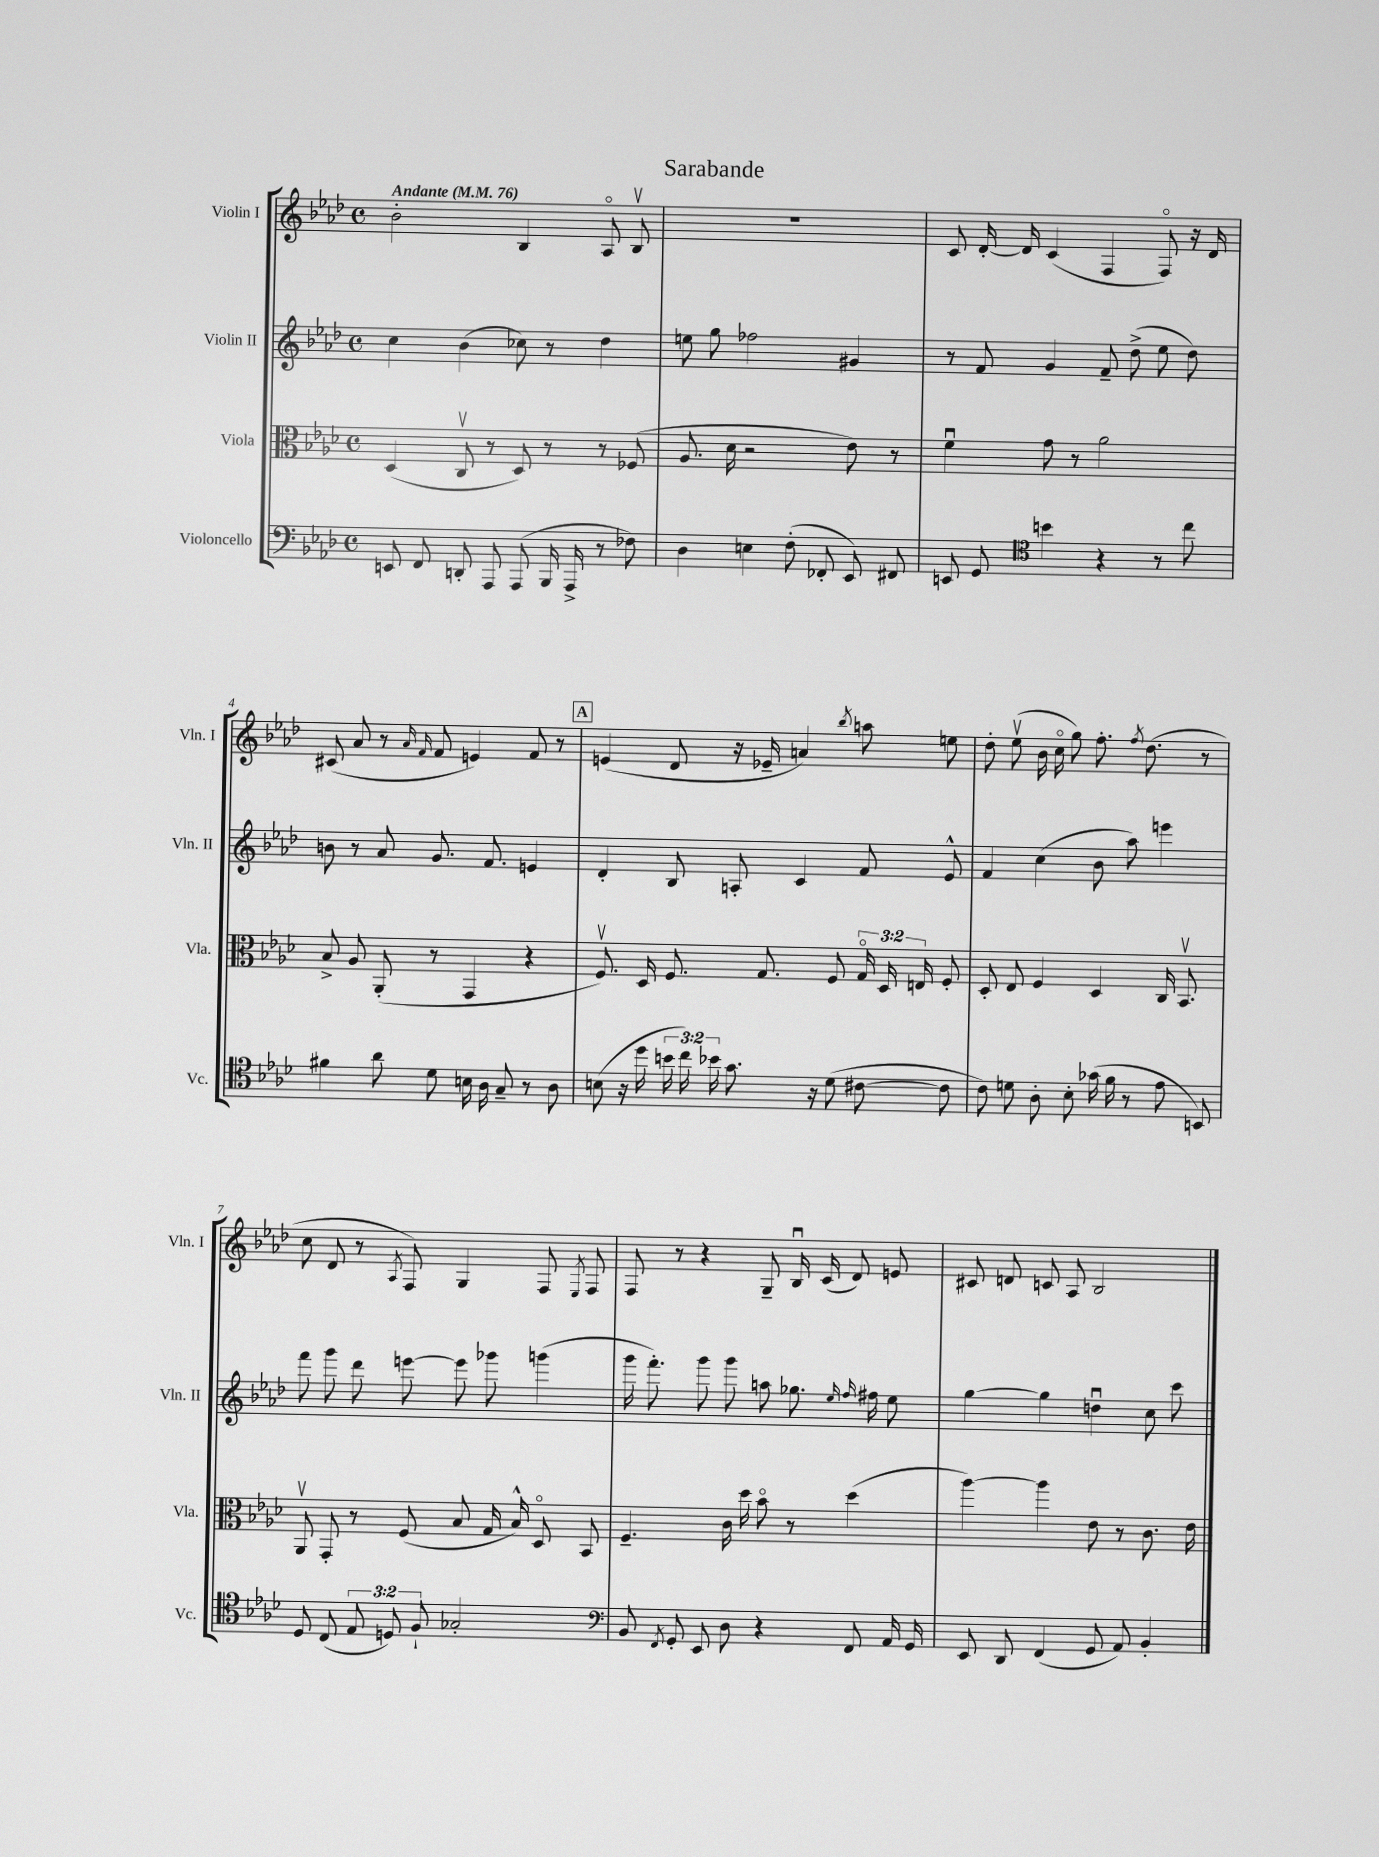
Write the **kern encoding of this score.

**kern	**kern	**kern	**kern
*part4	*part3	*part2	*part1
*staff4	*staff3	*staff2	*staff1
*I"Violoncello	*I"Viola	*I"Violin II	*I"Violin I
*I'Vc.	*I'Vla.	*I'Vln. II	*I'Vln. I
*clefF4	*clefC3	*clefG2	*clefG2
*k[b-e-a-d-]	*k[b-e-a-d-]	*k[b-e-a-d-]	*k[b-e-a-d-]
*M4/4	*M4/4	*M4/4	*M4/4
*met(c)	*met(c)	*met(c)	*met(c)
*MM76	*MM76	*MM76	*MM76
=1	=1	=1	=1
!	!	!	!LO:TX:a:B:t=Andante
8EEn/	(4D-/	4cc\	2b-'\
8FF/	.	.	.
8DDn'/	8Cv/	(4b-\	.
8AAA-/	8r	.	.
(8AAA-/	8D-/)	8cc-X\)	4B-/
16BBB-/	8r	8r	.
16AAA-^/	.	.	.
8r	8r	4dd-\	8A-/
8F-X\)	(8F-X/	.	8B-v/
=2	=2	=2	=2
4D-\	8.A-/	8een\	1r
.	.	8gg\	.
.	16d-\	.	.
4En\	2r	2ff-X\	.
(8F'\	.	.	.
8FF-X'/	.	.	.
8EE-/)	8e-\)	4g#X/	.
8FF#X/	8r	.	.
=3	=3	=3	=3
8EEn/	4fu\	8r	8c/
8GG/	.	8f/	[16d-'/
.	.	.	16d-/]
*clefC4	*	*	*
4bn\	8g\	4g/	(4c/
.	8r	.	.
4r	2a-\	8f~/	4F/
.	.	(8dd-^\	.
8r	.	8ee-\	8F/)
8cc\	.	8dd-\)	16r
.	.	.	16d-/
!!LO:LB:g=z
=4	=4	=4	=4
4f#X\	8B-^/	8bn\	(8c#X/
.	8A-/	8r	8a-/
8a-\	(8AA-'/	8a-/	8r
.	.	.	16qqa-/
.	.	.	16qqf/
8d-\	8r	8.g/	8f/
16Bn\	4GG/	.	4en/)
16A-\	.	8.f/	.
8G~/	.	.	.
8r	4r	4en/	8f/
8A-\	.	.	8r
!!LO:REH:place=s1:t=A
=5	=5	=5	=5
(8Bn\	8.Fv/)	4d-'/	(4en/
16r	.	.	.
16dd-\	16D-/	.	.
24bn\	8.F/	8B-/	8d-/
24cc\)	.	.	.
24b-X\	.	.	.
8.g\	.	8An'/	16r
.	8.G/	.	16e-X~/
.	.	4c/	4an/)
16r	.	.	.
(8d-\	8F/	.	.
.	.	.	8qbb-/
[8c#X\	24G/	8f/	8aan\
.	24D-/	.	.
.	24En/	.	.
8c#\]	8F'/	8e-^^/	8een\
=6	=6	=6	=6
8c\)	8D-'/	4f/	8dd-'\
8dn\	8E-/	.	(8ee-v\
8A-'\	4F/	(4cc\	16b-\
.	.	.	16cc\
8B-'\	.	.	8gg\)
(16g-X\	4D-/	8b-\	8.ff'\
16f\	.	.	.
8r	.	8aa-\)	.
.	.	.	8qff/
.	.	.	(8.dd-\
8e-\	16C/	4eeen\	.
.	8.BB-v/	.	.
8BBn/)	.	.	8r
!!LO:LB:g=z
=7	=7	=7	=7
8D-/	8AA-v/	8fff\	8cc\
(8C/	8GG'/	8ggg\	8d-/
12E-/	8r	8ddd-\	8r
12Dn/)	.	.	.
.	.	.	8qA-/
.	(8F/	[8eeen\	8F/)
12F`/	.	.	.
2G-X'/	8B-/	8eee\]	4G/
.	16G/	8ggg-X\	.
.	16B-^^/)	.	.
.	8D-/	(4gggn\	8F/
.	.	.	8qE-/
.	8BB-/	.	8F/
=8	=8	=8	=8
*clefF4	*	*	*
8BB-/	4.F~/	16ggg\	8F/
.	.	8.fff'\)	.
8qFF/	.	.	.
8GG'/	.	.	8r
8EE-/	.	8ggg\	4r
8D-\	16c\	8ggg\	.
.	16dd-\	.	.
4r	8b-\	8aan\	8G~/
.	8r	8.gg-X\	16B-u/
.	.	.	(16c/
8FF/	(4dd-\	.	8d-/)
.	.	16qqee-/	.
.	.	16qqff/	.
.	.	16ff#X\	.
16AA-/	.	8ee-\	8en/
16GG/	.	.	.
=9	=9	=9	=9
8EE-/	[4aa-\)	[4gg\	8c#X/
8DD-/	.	.	8dn/
(4FF/	4aa-\]	4gg\]	8cn/
.	.	.	8A-/
8GG/	8e-\	4ddnu\	2B-/
8AA-/)	8r	.	.
4BB-'/	8.c\	8cc\	.
.	.	8ccc\	.
.	16e-\	.	.
==	==	==	==
*-	*-	*-	*-
